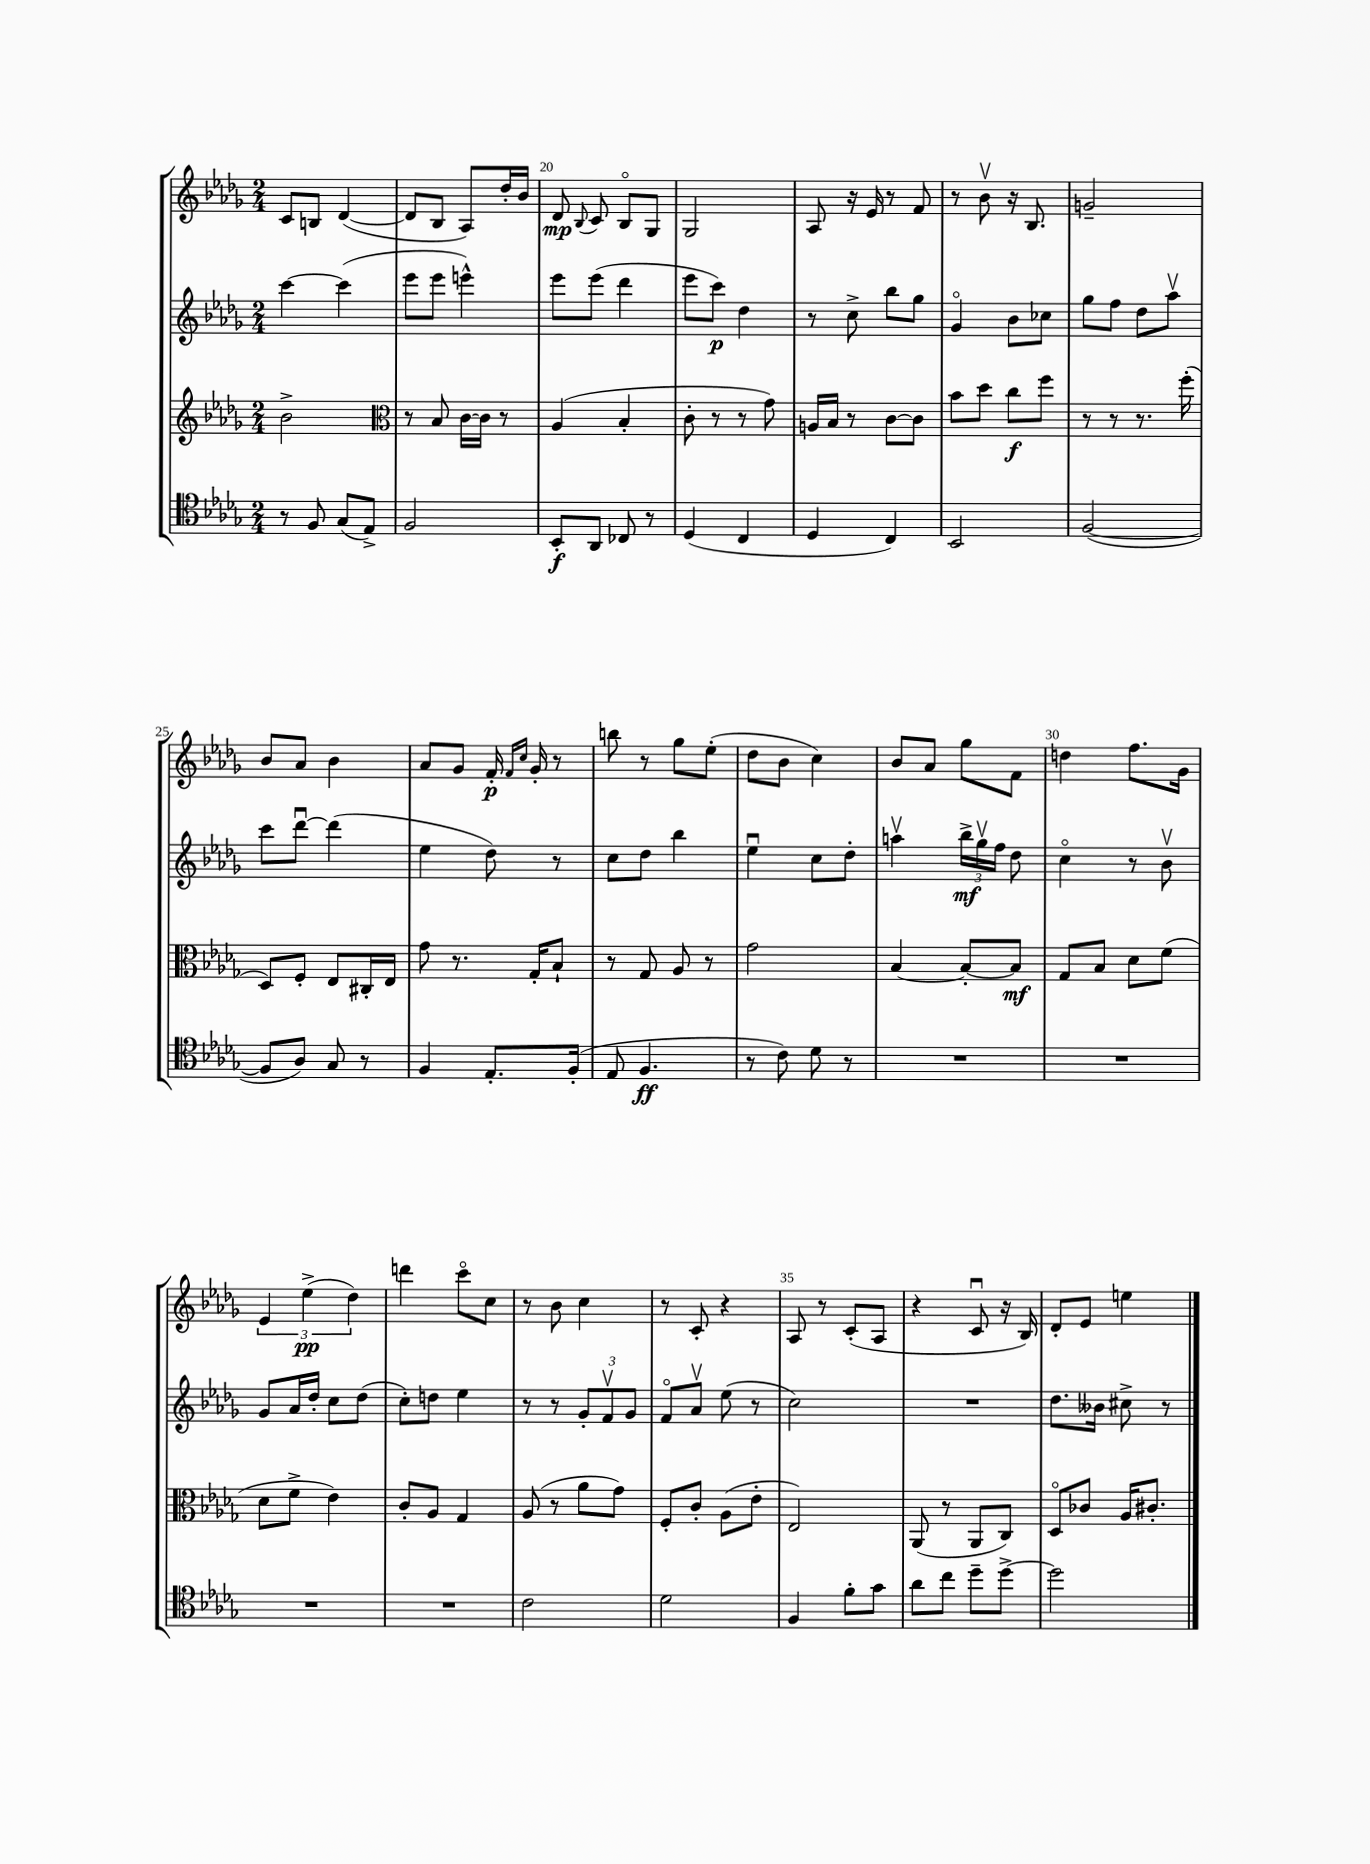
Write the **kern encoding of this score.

**kern	**dynam	**kern	**dynam	**kern	**dynam	**kern	**dynam
*part4	*part4	*part3	*part3	*part2	*part2	*part1	*part1
*staff4	*staff4	*staff3	*staff3	*staff2	*staff2	*staff1	*staff1
*clefC4	*	*clefG2	*	*clefG2	*	*clefG2	*
*k[b-e-a-d-g-]	*	*k[b-e-a-d-g-]	*	*k[b-e-a-d-g-]	*	*k[b-e-a-d-g-]	*
*M2/4	*	*M2/4	*	*M2/4	*	*M2/4	*
=18	=18	=18	=18	=18	=18	=18	=18
8r	.	2b-^\	.	[4ccc\	.	8c/L	.
8F/	.	.	.	.	.	8Bn/J	.
(8G-/L	.	.	.	(4ccc\]	.	([4d-/	.
8E-^/J)	.	.	.	.	.	.	.
=19	=19	=19	=19	=19	=19	=19	=19
*	*	*clefC3	*	*	*	*	*
2F/	.	8r	.	8eee-\L	.	8d-/L]	.
.	.	8B-/	.	8eee-\J	.	8B-/J	.
.	.	[16c\LL	.	4eeen^^\)	.	8A-/L)	.
.	.	16c\JJ]	.	.	.	.	.
.	.	8r	.	.	.	16dd-'/L	.
.	.	.	.	.	.	16b-/JJ	.
=20	=20	=20	=20	=20	=20	=20	=20
8BB-'/L	f	(4A-/	.	8eee-\L	.	8d-/	mp
.	.	.	.	.	.	8qqB-/	.
8AA-/J	.	.	.	(8eee-\J	.	8c/	.
8C-X/	.	4B-'/	.	4ddd-\	.	8B-/L	.
8r	.	.	.	.	.	8G-/J	.
=21	=21	=21	=21	=21	=21	=21	=21
(4D-/	.	8c'\	.	8eee-\L	.	2G-/	.
.	.	8r	.	8ccc\J)	p	.	.
4C/	.	8r	.	4dd-\	.	.	.
.	.	8g-\)	.	.	.	.	.
=22	=22	=22	=22	=22	=22	=22	=22
4D-/	.	16An/LL	.	8r	.	8A-/	.
.	.	16B-/JJ	.	.	.	.	.
.	.	8r	.	8cc^\	.	16r	.
.	.	.	.	.	.	16e-/	.
4C/)	.	[8c\L	.	8bb-\L	.	8r	.
.	.	8c\J]	.	8gg-\J	.	8f/	.
=23	=23	=23	=23	=23	=23	=23	=23
2BB-/	.	8b-\L	.	4g-/	.	8r	.
.	.	8dd-\J	.	.	.	8b-v\	.
.	.	8cc\L	f	8b-\L	.	16r	.
.	.	.	.	.	.	8.B-/	.
.	.	8ff\J	.	8cc-X\J	.	.	.
=24	=24	=24	=24	=24	=24	=24	=24
([2F/	.	8r	.	8gg-\L	.	2gn~/	.
.	.	8r	.	8ff\J	.	.	.
.	.	8.r	.	8dd-\L	.	.	.
.	.	.	.	8aa-v\J	.	.	.
.	.	(16ff'\	.	.	.	.	.
!!LO:LB:g=z
=25	=25	=25	=25	=25	=25	=25	=25
8F/L]	.	8D-/L)	.	8ccc\L	.	8b-/L	.
8A-/J)	.	8F'/J	.	[8ddd-u\J	.	8a-/J	.
8G-/	.	8E-/L	.	(4ddd-\]	.	4b-\	.
8r	.	16C#X'/L	.	.	.	.	.
.	.	16E-/JJ	.	.	.	.	.
=26	=26	=26	=26	=26	=26	=26	=26
4F/	.	8g-\	.	4ee-\	.	8a-/L	.
.	.	8.r	.	.	.	8g-/J	.
8.E-'/L	.	.	.	8dd-\)	.	16f'/	p
.	.	.	.	.	.	16qqf/LL	.
.	.	.	.	.	.	16qqcc/JJ	.
.	.	16G-'/KL	.	.	.	16g-'/	.
.	.	8B-`/J	.	8r	.	8r	.
(16F'/Jk	.	.	.	.	.	.	.
=27	=27	=27	=27	=27	=27	=27	=27
8E-/	.	8r	.	8cc\L	.	8bbn\	.
4.F/	ff	8G-/	.	8dd-\J	.	8r	.
.	.	8A-/	.	4bb-\	.	8gg-\L	.
.	.	8r	.	.	.	(8ee-'\J	.
=28	=28	=28	=28	=28	=28	=28	=28
8r	.	2g-\	.	4ee-u\	.	8dd-\L	.
8c\)	.	.	.	.	.	8b-\J	.
8d-\	.	.	.	8cc\L	.	4cc\)	.
8r	.	.	.	8dd-'\J	.	.	.
=29	=29	=29	=29	=29	=29	=29	=29
2r	.	[4B-/	.	4aanv\	.	8b-/L	.
.	.	.	.	.	.	8a-/J	.
.	.	8B-'/L_	.	24bb-^\LL	mf	8gg-\L	.
.	.	.	.	24gg-v\	.	.	.
.	.	.	.	24ff\JJ	.	.	.
.	.	8B-/J]	mf	8dd-\	.	8f\J	.
=30	=30	=30	=30	=30	=30	=30	=30
2r	.	8G-/L	.	4cc\	.	4ddn\	.
.	.	8B-/J	.	.	.	.	.
.	.	8d-\L	.	8r	.	8.ff\L	.
.	.	(8f\J	.	8b-v\	.	.	.
.	.	.	.	.	.	16g-\Jk	.
!!LO:LB:g=z
=31	=31	=31	=31	=31	=31	=31	=31
2r	.	8d-\L	.	8g-/L	.	6e-/	.
.	.	8f^\J	.	16a-/L	.	.	.
.	.	.	.	.	.	(6ee-^\	pp
.	.	.	.	16dd-'/JJ	.	.	.
.	.	4e-\)	.	8cc\L	.	.	.
.	.	.	.	.	.	6dd-\)	.
.	.	.	.	(8dd-\J	.	.	.
=32	=32	=32	=32	=32	=32	=32	=32
2r	.	8c'/L	.	8cc'\L)	.	4dddn\	.
.	.	8A-/J	.	8ddn\J	.	.	.
.	.	4G-/	.	4ee-\	.	8ccc\L	.
.	.	.	.	.	.	8cc\J	.
=33	=33	=33	=33	=33	=33	=33	=33
2c\	.	(8A-/	.	8r	.	8r	.
.	.	8r	.	8r	.	8b-\	.
.	.	8a-\L	.	12g-'/L	.	4cc\	.
.	.	.	.	12fv/	.	.	.
.	.	8g-\J)	.	.	.	.	.
.	.	.	.	12g-/J	.	.	.
=34	=34	=34	=34	=34	=34	=34	=34
2d-\	.	8F'/L	.	8f/L	.	8r	.
.	.	8c'/J	.	8a-v/J	.	8c'/	.
.	.	(8A-\L	.	(8ee-\	.	4r	.
.	.	8e-'\J	.	8r	.	.	.
=35	=35	=35	=35	=35	=35	=35	=35
4F/	.	2E-/)	.	2cc\)	.	8A-/	.
.	.	.	.	.	.	8r	.
8f'\L	.	.	.	.	.	(8c'/L	.
8g-\J	.	.	.	.	.	8A-/J	.
=36	=36	=36	=36	=36	=36	=36	=36
8a-\L	.	(8AA-/	.	2r	.	4r	.
8cc\J	.	8r	.	.	.	.	.
8dd-~\L	.	8AA-/L	.	.	.	8cu/	.
[8dd-^\J	.	8C/J)	.	.	.	16r	.
.	.	.	.	.	.	16B-/)	.
=37	=37	=37	=37	=37	=37	=37	=37
2dd-\]	.	8D-/L	.	8.dd-\L	.	8d-'/L	.
.	.	8c-X/J	.	.	.	8e-/J	.
.	.	.	.	16b--X\Jk	.	.	.
.	.	16A-/KL	.	8cc#X^\	.	4een\	.
.	.	8.c#X'/J	.	.	.	.	.
.	.	.	.	8r	.	.	.
==	==	==	==	==	==	==	==
*-	*-	*-	*-	*-	*-	*-	*-
